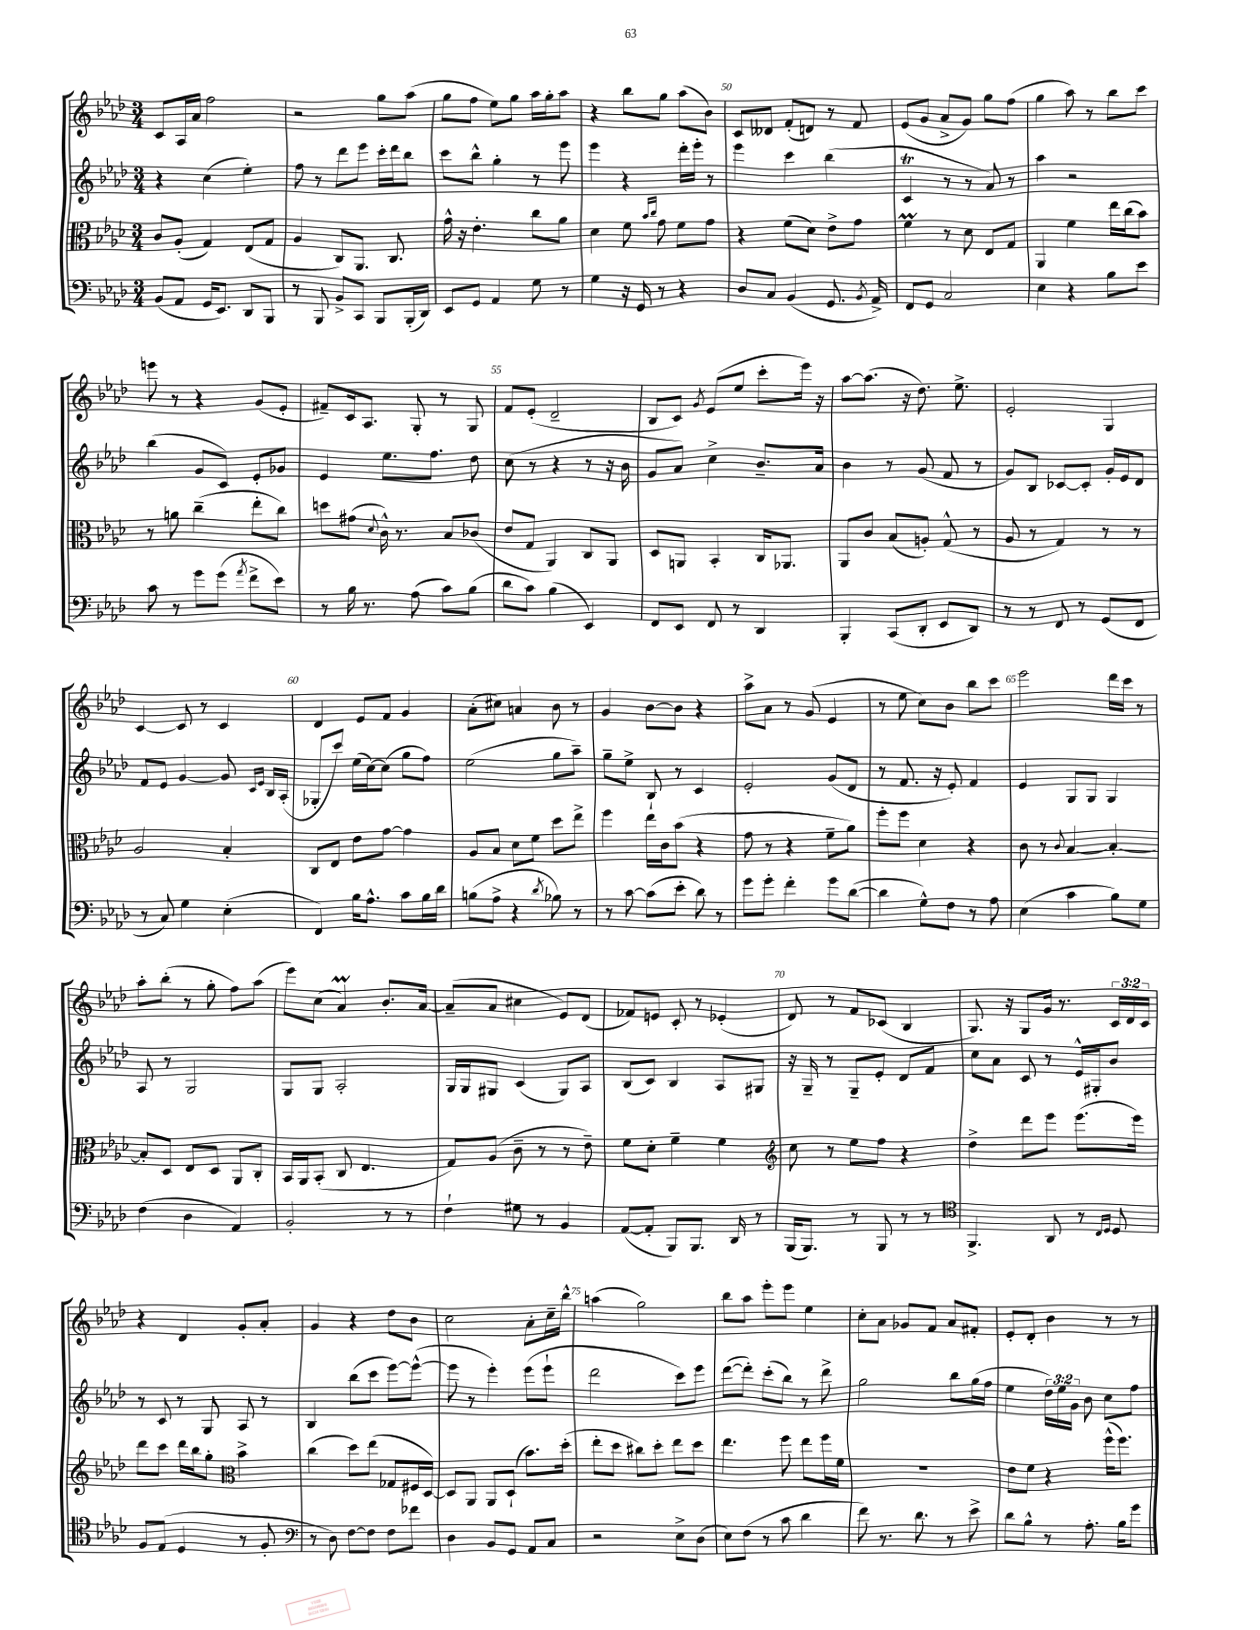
<<
\new StaffGroup <<
\new Staff = "s0" {
    \clef treble \key aes \major \numericTimeSignature \time 3/4 \override Staff.TupletNumber.text = #tuplet-number::calc-fraction-text
    \autoBeamOff c'8[ aes16 aes'16] f''2 |
    r2 g''8[ aes''8]( |
    g''8[ f''8] ees''8[) g''8] aes''16[ g''16-. aes''8] |
    r4 bes''8[ g''8] aes''8[( bes'8]) |
    c'8[ deses'8] f'8[-.( d'8]) r8 f'8 |
    ees'8[( g'8] aes'8[-> g'8]) g''8[ f''8]( |
    g''4 aes''8) r8 bes''8[ c'''8] |
    e'''8 r8 r4 g'8[( ees'8]-. |
    fis'8[--) c'16 aes8.] g8-. r8 g8 |
    f'8[ ees'8]-.( des'2-- |
    bes8[ c'8]) \acciaccatura { g'8 } ees'8[( ees''8] c'''8[-. ees'''16]) r16 |
    aes''8[~ aes''8.]( r16 des''8.) ees''8.-> |
    ees'2-. g4 |
    c'4~ c'8 r8 c'4 |
    des'4 ees'8[ f'8] g'4 |
    aes'8[-.( cis''8]) a'4 bes'8 r8 |
    g'4 bes'8[~ bes'8] r4 |
    aes''8[-> aes'8] r8 g'8( ees'4 |
    r8 ees''8 c''8[) bes'8] bes''8[ c'''8] |
    ees'''2 des'''16[ c'''16] r8 |
    aes''8[-. bes''8]-.( r8 g''8-. f''8[) aes''8]( |
    ees'''8[) c''8]( aes'4\prall) bes'8.[-. aes'16]~ |
    aes'8[--( aes'8] cis''4 ees'8[) des'8]( |
    fes'8[) e'8] c'8-. r8 ees'4-.( |
    des'8) r8 f'8[ ces'8]( bes4 |
    g8.) r16 g8[ g'16] r8. \tuplet 3/2 { c'16[ des'16 c'16] } |
    r4 des'4 g'8[-. aes'8]-. |
    g'4 r4 des''8[ bes'8] |
    c''2 aes'8[-. c''16-- bes''16]-^ |
    a''4( g''2) |
    bes''8[ aes''8] ees'''8[-. ees'''8] ees''4 |
    c''8[-. aes'8] ges'8[ f'8] aes'8[ fis'8]-. |
    ees'8[-. des'8]-. bes'4 r8 r8 \bar "|." |
}
\new Staff = "s1" {
    \clef treble \key aes \major \numericTimeSignature \time 3/4 \override Staff.TupletNumber.text = #tuplet-number::calc-fraction-text
    \autoBeamOff r4 c''4( ees''4-.) |
    f''8 r8 des'''8[ ees'''8] c'''16[-. des'''16 bes''8] |
    c'''8[ bes''8]-^ g''4-. r8 ees'''8 |
    ees'''4 r4 des'''16[-. ees'''16]-. r8 |
    ees'''4 c'''4 bes''4( |
    c'4\trill r8 r8 aes'8) r8 |
    aes''4 r2 |
    bes''4( g'8[ c'8]) ees'8[-. ges'8] |
    ees'4 ees''8.[ f''8.] des''8 |
    c''8( r8 r4 r8 r16 bes'16 |
    g'8[ aes'8]) c''4-> bes'8.[-- aes'16] |
    bes'4 r8 g'8( f'8 r8 |
    g'8[) bes8] ces'8[~ ces'8]-. g'16[-. ees'16 des'8] |
    f'8[ ees'8] g'4~ g'8 \grace { c'16[ ees'16] } bes16[ aes16]-.( |
    ges8[-. c'''8]) ees''16[( c''16~) c''8]( g''8[ f''8]) |
    ees''2( g''8[ aes''8]--) |
    g''8[-- ees''8]-> bes8-! r8 c'4 |
    ees'2-. g'8[( des'8] |
    r8 f'8. r16 ees'8-.) f'4 |
    ees'4 g8[ g8] g4 |
    aes8 r8 g2 |
    g8[ g8] aes2-. |
    g16[ g16 gis8] c'4( gis8[) aes8] |
    bes8[( c'8]) bes4 aes8[ gis8] |
    r16 g16-- r8 g8[-- ees'8]-. des'8[ f'8] |
    c''8[ aes'8] c'8 r8 ees'16[-^ gis16-. bes'8] |
    r8 c'8 r8 g8 aes8 r8 |
    bes4 bes''8[( c'''8] ees'''8[~) ees'''8]~-^( |
    ees'''8 r8 ees'''4-.) ees'''8[( ees'''8]-! |
    des'''2 c'''8[) ees'''8] |
    des'''8[~( des'''8]-.) c'''8[-.( bes''8]) r8 des'''8-> |
    g''2 bes''8[ g''16( f''16] |
    ees''4 \tuplet 3/2 { des''16[) ees''16 g'16] } bes'8 c''8[ f''8] \bar "|." |
}
\new Staff = "s2" {
    \clef alto \key aes \major \numericTimeSignature \time 3/4
    \autoBeamOff c'8[ aes8]-.( g4) ees8[( g8] |
    aes4 c8[) aes,8.] c8. |
    g'16-^ r16 ees'4.-. c''8[ aes'8] |
    des'4 f'8 \grace { bes'16[ c''16] } g'8 f'8[ g'8] |
    r4 f'8[( des'8]) ees'8[-> g'8] |
    f'4\prall r8 des'8 ees8[ g8] |
    aes,4 f'4 ees''16[ c''16( bes'8]) |
    r8 a'8 c''4--( ees''8[-. c''8]) |
    d''8[ gis'8]( \appoggiatura { des'8 } c'16-^) r8. bes8[ ces'8]( |
    ees'8[ g8] aes,4) c8[ aes,8] |
    des8[ a,8] bes,4-. c16[ aes,8.] |
    aes,8[ c'8] bes8[( a8]-.) g8-^( r8 |
    aes8 r8 g4) r8 r8 |
    aes2 bes4-. |
    c8[ ees8] ees'8[ g'8]~ g'4 |
    aes8[ bes8] des'8[ f'8] des''8[ ees''8]-> |
    f''4 ees''16[ c'16 bes'8]( r4 |
    g'8 r8 r4 f'8[-- aes'8]) |
    f''8[-. f''8] des'4 r4 |
    c'8 r8 \appoggiatura { c'8 } bes4~ bes4~-. |
    bes8[-. des8] ees8[ des8] aes,8[ c8]-. |
    bes,16[ aes,16 bes,8]-.( c8 ees4. |
    g8[) aes8]( c'8-- r8 r8 ees'8--) |
    f'8[ des'8]-. f'4-- f'4 |
    \clef treble c''8 r8 ees''8[ f''8] r4 |
    des''4-> des'''8[ ees'''8] ees'''8.[( ees'''16]) |
    des'''8[ c'''8] des'''16[ bes''16 g''8]-. \clef alto bes'4-> |
    c''4( des''8[) ees''8]( ges8[ fis16 des16]~) |
    des8[ aes,8] aes,8[ des8]-!( bes'8.[) des''16]-.( |
    ees''8[-. des''8] cis''8[) des''8]-. ees''8[ des''8] |
    ees''4. f''8 ees''8[ f''16 f'16] |
    R2. |
    ees'8[ f'8] r4 f''16[-^( f''8.]) \bar "|." |
}
\new Staff = "s3" {
    \clef bass \key aes \major \numericTimeSignature \time 3/4
    \autoBeamOff bes,8[( aes,8] g,16[ ees,8.]) des,8[ bes,,8] |
    r8 bes,,8 bes,8[-> c,8] bes,,8[ bes,,16-.( des,16]) |
    ees,8[ g,8] aes,4 g8 r8 |
    g4 r16 g,16 r8 r4 |
    des8[ c8] bes,4( g,8. \acciaccatura { bes,8 } aes,16->) |
    f,8[ g,8] c2 |
    ees4 r4 bes8[ ees'8] |
    c'8 r8 g'8[ g'8]( \acciaccatura { aes'8 } f'8[-> ees'8]) |
    r8 bes16 r8. aes8( c'8[) bes8]( |
    des'8[ c'8]) bes4( ees,4) |
    f,8[ ees,8] f,8 r8 des,4 |
    bes,,4-. c,8[( des,8]-. ees,8[ des,8]) |
    r8 r8 f,8 r8 g,8[( f,8] |
    r8 c8) g4 ees4-.( |
    f,4) bes16[ aes8.]-^ c'8[ bes16 des'16] |
    b8[( aes8]-> r4 \acciaccatura { des'8 } bes8) r8 |
    r8 c'8~ c'8[( ees'8]-. des'8) r8 |
    g'8[ g'8]-. f'4-. g'8[ des'8]~( |
    des'4 g8[-^) f8] r8 aes8 |
    ees4( c'4 bes8[) g8] |
    f4( des4 aes,4) |
    bes,2-. r8 r8 |
    f4-! gis8 r8 bes,4 |
    aes,8[~( aes,8]-. bes,,8[) bes,,8.] des,16 r8 |
    bes,,16[( bes,,8.]) r8 bes,,8 r8 r8 |
    \clef tenor f,4.-> aes,8 r8 \grace { c16[ des16] } des8 |
    f8[ ees8]( des4 r8 f8-. |
    \clef bass r8 des8) f8[~ f8] f8[ fes'8] |
    des4 bes,8[ g,8] aes,8[ c8] |
    r2 ees8[-> des8]( |
    ees8[) f8]( r8 c'8 des'4 |
    f'8) r8. des'8. r8 ees'8-> |
    des'8[ bes8]-^ r8 aes8.-. bes16[ g'8] \bar "|." |
}
>>
>>
\layout { \context { \Score currentBarNumber = #46 \override BarNumber.break-visibility = ##(#f #t #t) barNumberVisibility = #(every-nth-bar-number-visible 5) } }
